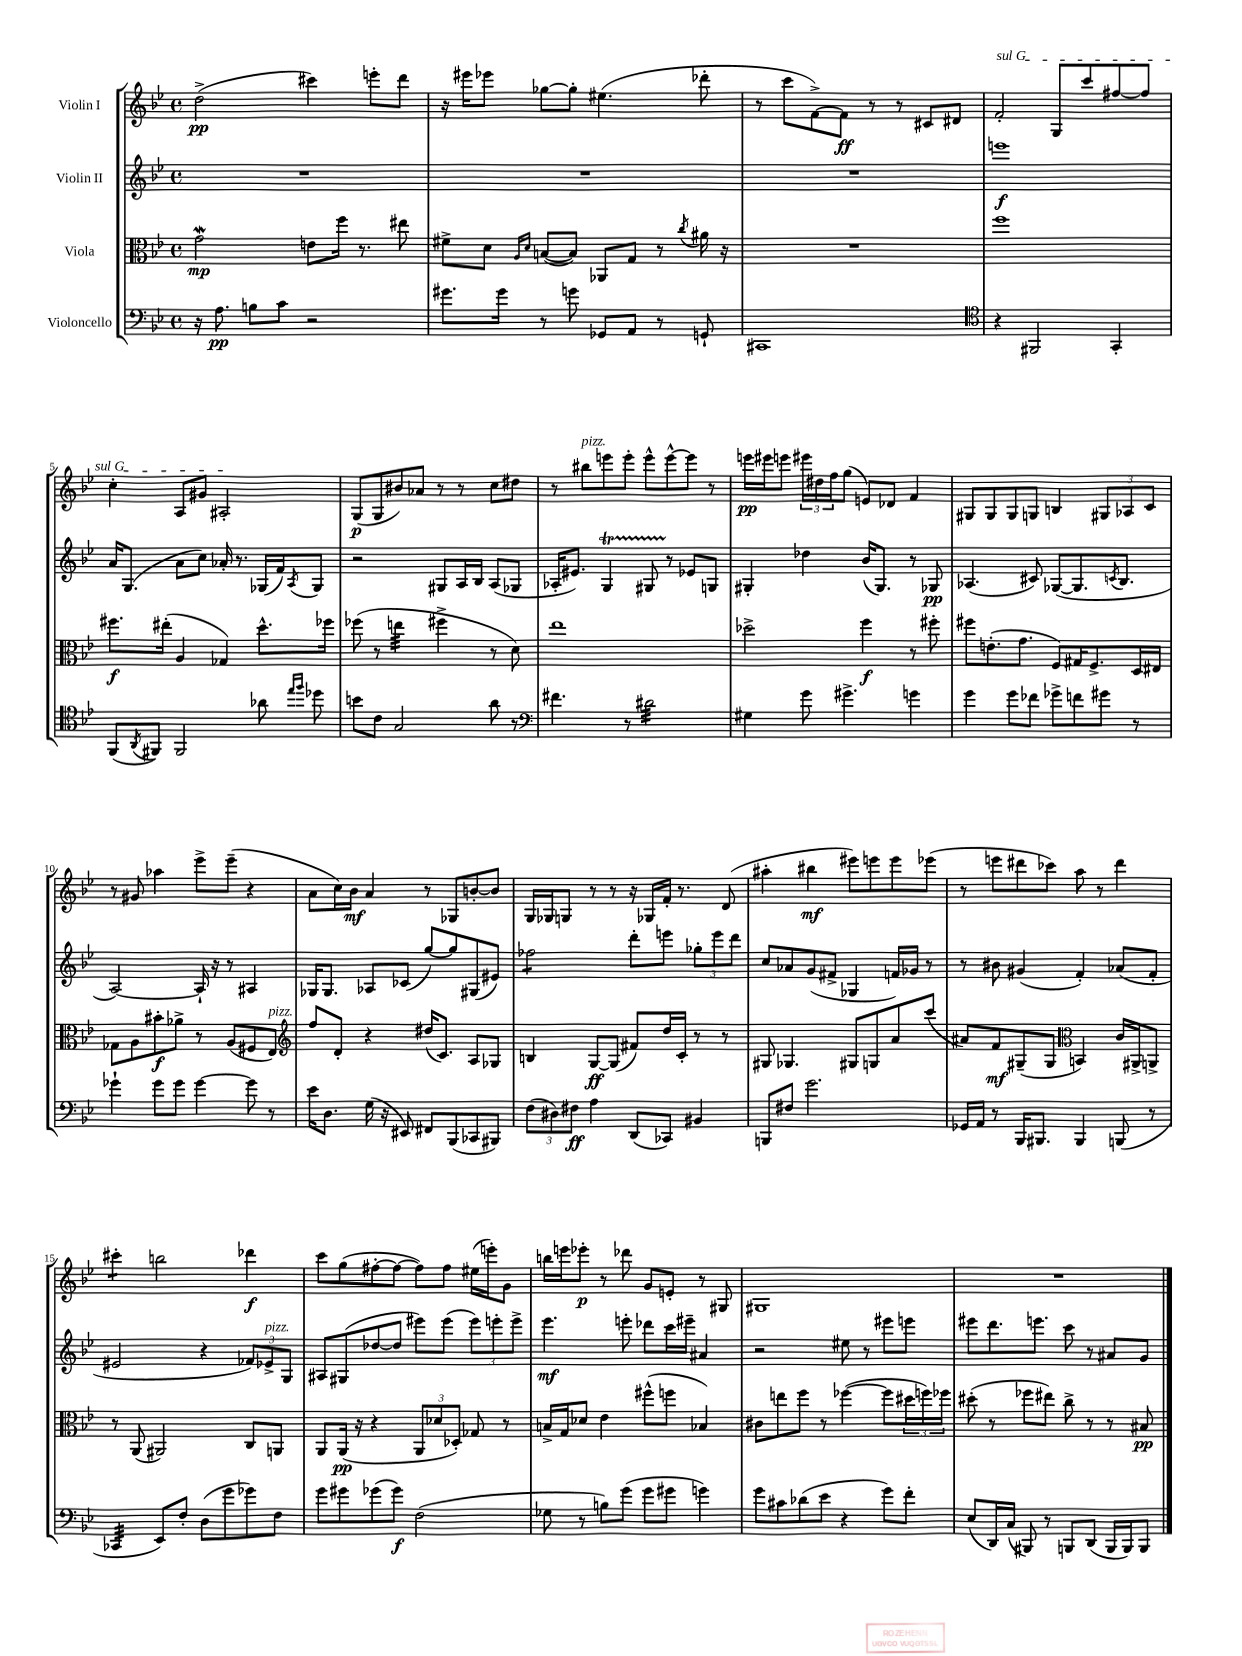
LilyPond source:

<<
\new StaffGroup <<
\new Staff = "s0" \with { instrumentName = "Violin I" } {
    \clef treble \key bes \major \defaultTimeSignature \time 4/4
    d''2->\pp( cis'''4) e'''8-. d'''8 |
    r16 eis'''16 ees'''8 ges''8~ ges''8-. eis''4.( des'''8-. |
    r8 c'''8 f'8~->) f'8\ff r8 r8 cis'8 dis'8 |
    \once \override TextSpanner.bound-details.left.text = \markup { \italic "sul G" } f'2-.\startTextSpan g8 c'''8 fis''8~ fis''8 |
    c''4-. a8 gis'8 ais2-.\stopTextSpan |
    g8\p( g8 bis'8) aes'8 r8 r8 c''8 dis''8 |
    r8 bis''8^\markup { \italic "pizz." } e'''8 e'''8-. e'''8-^ e'''8~-^ e'''8 r8 |
    e'''16\pp eis'''16 e'''8 \tuplet 3/2 { eis'''16 dis''16 f''16 } g''8( e'8) des'8 f'4 |
    gis8 gis8 gis8 g8 b4 \tuplet 3/2 { gis8 aes8 c'8 } |
    r8 gis'8 aes''4 ees'''8-> ees'''8--( r4 |
    a'8 c''16) bes'16\mf a'4 r8 ges8 b'8~-. b'8 |
    g16 ges16 g8 r8 r8 r16 ges16 f'16-. r8. d'8( |
    ais''4-. bis''4\mf eis'''8) e'''8 e'''8 ees'''8( |
    r8 e'''8 dis'''8 ces'''8) a''8 r8 dis'''4 |
    cis'''4:8-. b''2 des'''4\f |
    c'''8 g''8( fis''8~-. fis''8~ fis''8) fis''8 eis''16( e'''16-.) g'8 |
    b''16 e'''16 ees'''8-.\p r8 des'''8 g'8 e'8-. r8 gis8 |
    gis1 |
    R1 \bar "|." |
}
\new Staff = "s1" \with { instrumentName = "Violin II" } {
    \clef treble \key bes \major \defaultTimeSignature \time 4/4
    R1 |
    R1 |
    R1 |
    e'''1\f |
    a'16 g8.( a'8 c''8) aes'16-. r8. ges16( f'16) \acciaccatura { a8 } ges8 |
    r2 gis8 a16 bes16 a8( ges8 |
    aes16-. eis'8.) g4\startTrillSpan gis8 r8\stopTrillSpan ees'8 g8 |
    gis4-. des''4 bes'16( gis8.) r8 ges8\pp |
    aes4.( cis'8) ges8~( ges8. \acciaccatura { c'8 } bes8. |
    a2~) a16-! r16 r8 ais4 |
    ges16 ges8. aes8 ces'8( g''8~) g''8 gis8( eis'8) |
    fes''2:8 d'''8-. e'''8 \tuplet 3/2 { ges''8-. e'''8 d'''8 } |
    c''8 aes'8 g'8( fis'8-> ges4 f'16) ges'16 r8 |
    r8 bis'8 gis'4( f'4-.) aes'8( f'8-. |
    eis'2 r4 \tuplet 3/2 { fes'8) ees'8->^\markup { \italic "pizz." } g8 } |
    ais8 gis8( des''8~ des''8 eis'''8) eis'''8( \tuplet 3/2 { eis'''8) e'''8-. e'''8-> } |
    ees'''4.\mf e'''8-. des'''8 c'''16 eis'''16-- ais'4 |
    r2 eis''8 r8 eis'''8 e'''8 |
    eis'''8 d'''8. e'''8. c'''8 r8 ais'8 g'8 \bar "|." |
}
\new Staff = "s2" \with { instrumentName = "Viola" } {
    \clef alto \key bes \major \defaultTimeSignature \time 4/4
    g'2\mordent\mp e'8 f''16 r8. eis''8 |
    fis'8-> d'8 \grace { a16 d'16 } b8~( b8) aes,8 g8 r8 \acciaccatura { c''8 } ais'16 r16 |
    R1 |
    f''1 |
    fis''8.\f eis''16-.( a4 ges4) d''8.-^ fes''16 |
    fes''8( r8 e''4:32 fis''4-> r8 d'8) |
    ees''1 |
    des''2-> f''4\f r8 fis''8-. |
    fis''8 e'8.-.( g'8. f8) gis16 f8.-> d16 eis16 |
    ges8 a8 bis'8-.\f aes'8-> r8 a8( fis8 ees8^\markup { \italic "pizz." }) |
    \clef treble f''8 d'8-. r4 dis''16( c'8.) a8 ges8 |
    b4 g8~\ff g8( fis'8) d''16 c'16-. r8 r8 |
    gis8 ges4. gis8 g8 a'8 c'''8( |
    ais'8) f'8\mf gis8--( gis8 \clef alto b,4) c'16 ais,16-> a,8-> |
    r8 a,8( ais,2) c8 a,8 |
    a,8 a,16\pp( r16 r4 \tuplet 3/2 { a,8 des'8 des8-.) } ges8 r8 |
    b16-> g16 des'8 ees'4 fis''8-^( f''8 bes4) |
    cis'8 e''8 f''8 r8 fes''4~( fes''8 \tuplet 3/2 { dis''16 f''16) fes''16 } |
    dis''8-.( r8 fes''8 eis''8) c''8-> r8 r8 bis8\pp \bar "|." |
}
\new Staff = "s3" \with { instrumentName = "Violoncello" } {
    \clef bass \key bes \major \defaultTimeSignature \time 4/4
    r16 a8.\pp b8 c'8 r2 |
    gis'8. gis'16 r8 g'8 ges,8 a,8 r8 g,8-! |
    cis,1 |
    \clef tenor r4 fis,2 g,4-. |
    f,8( \acciaccatura { a,8 } fis,8) fis,2 aes'8 \grace { ees''16 f''16 } des''8 |
    b'8 c'8 g2 a'8 r8 |
    \clef bass fis'4. r8 dis'2:32 |
    gis4 g'8 gis'4.-> g'4 |
    g'4 g'8 fes'8 ges'8-> f'8 gis'8 r8 |
    ges'4-! ges'8 ges'8 ges'4~ ges'8 r8 |
    ees'16 d8. g16( r16 eis,8) fis,8 bes,,8( ces,8 bis,,8) |
    \tuplet 3/2 { f8( dis8) fis8\ff } a4 d,8( ces,8) bis,4 |
    b,,8 fis8 g'2. |
    ges,16 a,16 r8 bes,,16 bis,,8. bis,,4 b,,8( r8 |
    ces,4:32 ees,8) f8-. d8( g'8 ges'8) f8 |
    g'8 gis'8 ges'8( ges'8\f) f2( |
    ges8 r8 b8) g'8( g'8 gis'8 g'4) |
    g'8 cis'8 des'8( ees'8 r4 g'8) f'8-. |
    ees8( d,16) c16( bis,,8) r8 b,,8 d,8( b,,16 b,,16) b,,8 \bar "|." |
}
>>
>>
